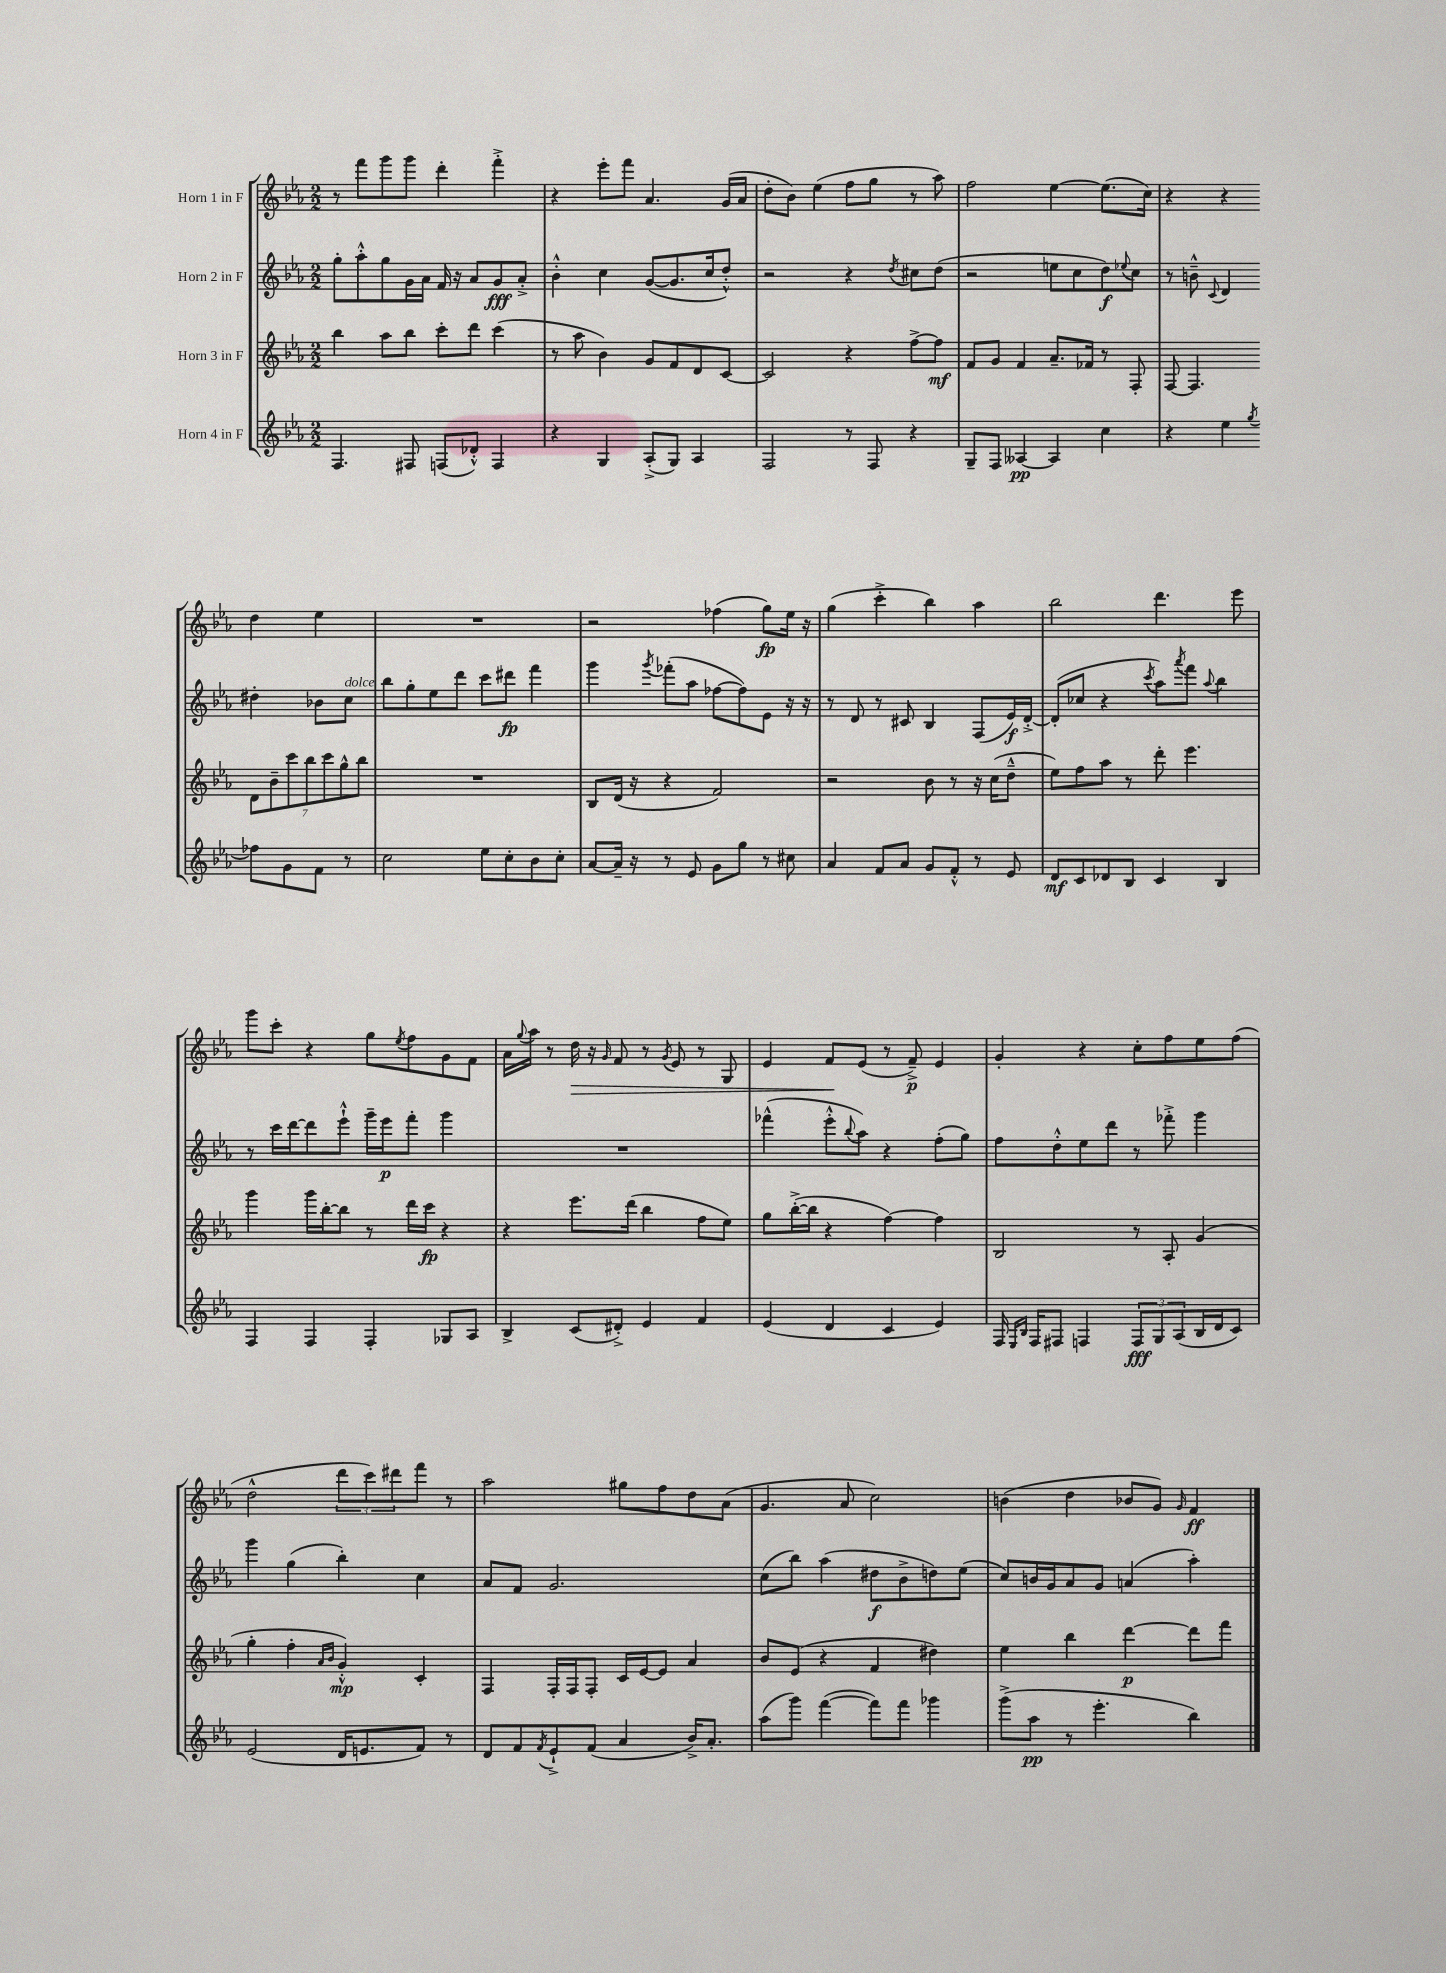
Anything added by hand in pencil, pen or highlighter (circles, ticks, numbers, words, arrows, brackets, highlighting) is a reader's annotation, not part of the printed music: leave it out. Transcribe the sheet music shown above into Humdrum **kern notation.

**kern	**dynam	**kern	**dynam	**kern	**dynam	**kern	**dynam
*part4	*part4	*part3	*part3	*part2	*part2	*part1	*part1
*staff4	*staff4	*staff3	*staff3	*staff2	*staff2	*staff1	*staff1
*I"Horn 4 in F	*	*I"Horn 3 in F	*	*I"Horn 2 in F	*	*I"Horn 1 in F	*
*clefG2	*	*clefG2	*	*clefG2	*	*clefG2	*
*k[b-e-a-]	*	*k[b-e-a-]	*	*k[b-e-a-]	*	*k[b-e-a-]	*
*M2/2	*	*M2/2	*	*M2/2	*	*M2/2	*
=15	=15	=15	=15	=15	=15	=15	=15
4.F/	.	4bb-\	.	8gg'\L	.	8r	.
.	.	.	.	8aa-'^^\	.	8fff\L	.
.	.	8aa-\L	.	8gg\	.	8ggg\	.
8F#X/	.	8bb-\J	.	16g\L	.	8ggg\J	.
.	.	.	.	16a-\JJ	.	.	.
(8Fn/L	.	8ccc'\L	.	16f/	.	4ddd'\	.
.	.	.	.	16r	.	.	.
8d-X'^^/J)	.	8ddd\J	.	8a-/L	.	.	.
4F/	.	(4ccc\	.	8g/	fff	4fff'^\	.
.	.	.	.	8a-'^/J	.	.	.
=16	=16	=16	=16	=16	=16	=16	=16
4r	.	8r	.	4b-'^^\	.	4r	.
.	.	8aa-\	.	.	.	.	.
4G/	.	4b-\)	.	4cc\	.	8eee-'\L	.
.	.	.	.	.	.	8fff\J	.
(8A-'^/L	.	8g/L	.	([8g/L	.	4.a-/	.
8G/J)	.	8f/	.	8.g/]	.	.	.
4A-/	.	8d/	.	.	.	.	.
.	.	.	.	16cc/k	.	.	.
.	.	[8c/J	.	8dd'^^/J)	.	(16g/LL	.
.	.	.	.	.	.	16a-/JJ	.
=17	=17	=17	=17	=17	=17	=17	=17
2F/	.	2c/]	.	2r	.	8dd'\L	.
.	.	.	.	.	.	8b-\J)	.
.	.	.	.	.	.	(4ee-\	.
8r	.	4r	.	4r	.	8ff\L	.
8F/	.	.	.	.	.	8gg\J	.
.	.	.	.	8qdd/	.	.	.
4r	.	[8ff^\L	.	8cc#X\L	.	8r	.
.	.	8ff\J]	mf	(8dd\J	.	8aa-\)	.
=18	=18	=18	=18	=18	=18	=18	=18
8G~/L	.	8f/L	.	2r	.	2ff\	.
8F/J	.	8g/J	.	.	.	.	.
[4A--X/	pp	4f/	.	.	.	.	.
4A--/]	.	8.a-~/L	.	8een\L	.	[4ee-\	.
.	.	.	.	8cc\	.	.	.
.	.	16f-X/Jk	.	.	.	.	.
4cc\	.	8r	.	8dd\)	f	(8.ee-\L]	.
.	.	.	.	8qqee-X/	.	.	.
.	.	8F'/	.	8cc\J	.	.	.
.	.	.	.	.	.	16cc\Jk)	.
=19	=19	=19	=19	=19	=19	=19	=19
4r	.	[8F/	.	8r	.	4r	.
.	.	4.F/]	.	8bn~^^\	.	.	.
.	.	.	.	8qqc/	.	.	.
4ee-\	.	.	.	4d/	.	4r	.
8qgg/	.	.	.	.	.	.	.
8ff-X\L	.	14d\L	.	4dd#X'\	.	4dd\	.
.	.	14b-~\	.	.	.	.	.
8g\	.	.	.	.	.	.	.
.	.	14ccc\	.	.	.	.	.
.	.	14bb-\	.	.	.	.	.
8f\J	.	.	.	8b-X\L	.	4ee-\	.
.	.	14ccc\	.	.	.	.	.
.	.	14gg^^\	.	.	.	.	.
!	!	!	!	!LO:TX:a:i:t=dolce	!	!	!
8r	.	.	.	8cc\J	.	.	.
.	.	14bb-\J	.	.	.	.	.
!!LO:LB:g=z
=20	=20	=20	=20	=20	=20	=20	=20
2cc\	.	1r	.	8bb-\L	.	1r	.
.	.	.	.	8gg'\	.	.	.
.	.	.	.	8ee-\	.	.	.
.	.	.	.	8ddd\J	.	.	.
8ee-\L	.	.	.	8ccc\L	.	.	.
8cc'\	.	.	.	8ddd#X\J	fp	.	.
8b-\	.	.	.	4fff\	.	.	.
8cc'\J	.	.	.	.	.	.	.
=21	=21	=21	=21	=21	=21	=21	=21
[8a-/L	.	8B-/L	.	4ggg\	.	2r	.
16a-~/Jk]	.	(16d/Jk	.	.	.	.	.
16r	.	16r	.	.	.	.	.
.	.	.	.	8qggg/	.	.	.
8r	.	4r	.	(8fff-X'\L	.	.	.
8e-/	.	.	.	8aa-\J	.	.	.
8g\L	.	2f/)	.	[8ff-X\L	.	(4ff-X\	.
8gg\J	.	.	.	8ff-\])	.	.	.
8r	.	.	.	8e-\J	.	8gg\L)	fp
8cc#X\	.	.	.	16r	.	16ee-\Jk	.
.	.	.	.	16r	.	16r	.
=22	=22	=22	=22	=22	=22	=22	=22
4a-/	.	2r	.	8r	.	(4gg\	.
.	.	.	.	8d/	.	.	.
8f/L	.	.	.	8r	.	4ccc'^\	.
8a-/J	.	.	.	8c#X/	.	.	.
8g/L	.	8b-\	.	4B-/	.	4bb-\)	.
8f'^^/J	.	8r	.	.	.	.	.
8r	.	16r	.	(8F/L	.	4aa-\	.
.	.	(16cc\KL	.	.	.	.	.
8e-/	.	8dd~^^\J	.	16e-/L)	f	.	.
.	.	.	.	[16d'^/JJ	.	.	.
=23	=23	=23	=23	=23	=23	=23	=23
8d/L	mf	8ee-\L)	.	(8d'/L]	.	2bb-\	.
8c/	.	8ff\	.	8cc-X/J	.	.	.
8d-X/	.	8aa-\J	.	4r	.	.	.
8B-/J	.	8r	.	.	.	.	.
.	.	.	.	8qccc/	.	.	.
4c/	.	8ddd'\	.	8aa-\L)	.	4.ddd\	.
.	.	.	.	8qaaa-/	.	.	.
.	.	4.eee-\	.	8fff\J	.	.	.
.	.	.	.	8qqaa-/	.	.	.
4B-/	.	.	.	4bb-\	.	.	.
.	.	.	.	.	.	8eee-\	.
!!LO:LB:g=z
=24	=24	=24	=24	=24	=24	=24	=24
4F/	.	4ggg\	.	8r	.	8ggg\L	.
.	.	.	.	16ccc\LL	.	8ccc'\J	.
.	.	.	.	[16ddd\J	.	.	.
4F/	.	16ggg\LL	.	8ddd\]	.	4r	.
.	.	[16bb-'\J	.	.	.	.	.
.	.	8bb-\J]	.	8eee-`^^\J	.	.	.
4F'/	.	8r	.	16ggg~\LL	.	8gg\L	.
.	.	.	.	16eee-\J	p	.	.
.	.	.	.	.	.	8qee-/	.
.	.	16ddd\LL	.	8fff'\J	.	8ff\	.
.	.	16ccc\JJ	fp	.	.	.	.
8G-X/L	.	4r	.	4ggg\	.	8g\	.
8A-/J	.	.	.	.	.	8f\J	.
=25	=25	=25	=25	=25	=25	=25	=25
4B-^/	.	4r	.	1r	.	16a-\LL	.
.	.	.	.	.	.	8qqgg/	.
.	.	.	.	.	.	16aa-\JJ	.
.	.	.	.	.	.	8r	.
!	!	!	!	!	!	!	!LO:HP:b
(8c/L	.	8.eee-\L	.	.	.	16dd\	>
.	.	.	.	.	.	16r	.
.	.	.	.	.	.	16qqg/	.
8d#X'^/J)	.	.	.	.	.	8f/	.
.	.	(16ddd\Jk	.	.	.	.	.
4e-/	.	4bb-\	.	.	.	8r	.
.	.	.	.	.	.	8qg/	.
.	.	.	.	.	.	8e-/	.
4f/	.	8ff\L	.	.	.	8r	.
.	.	8ee-\J)	.	.	.	8G/	.
=26	=26	=26	=26	=26	=26	=26	=26
(4e-/	.	8gg\L	.	(4fff-X^^\	.	4e-/	.
.	.	([16bb-'^\L	.	.	.	.	.
.	.	16bb-\JJ]	.	.	.	.	.
4d/	.	4r	.	8eee-'^^\L	.	8f/L	.
.	.	.	.	8qqbb-/	.	.	.
.	.	.	.	8aa-\J)	.	(8e-/J	]
4c/	.	[4ff\)	.	4r	.	8r	.
.	.	.	.	.	.	8f~^/)	p
4e-/)	.	4ff\]	.	(8ff'\L	.	4e-/	.
.	.	.	.	8gg\J)	.	.	.
=27	=27	=27	=27	=27	=27	=27	=27
16F/	.	2B-/	.	8ff\L	.	4g'/	.
16qqE-/LL	.	.	.	.	.	.	.
16qqB-/JJ	.	.	.	.	.	.	.
16F/KL	.	.	.	.	.	.	.
8F#X/J	.	.	.	8dd'^^\	.	.	.
4Fn/	.	.	.	8ee-\	.	4r	.
.	.	.	.	8ddd\J	.	.	.
12F/L	fff	8r	.	8r	.	8cc'\L	.
12G/	.	.	.	.	.	.	.
.	.	8A-'/	.	8fff-X'^\	.	8ff\	.
(12A-/	.	.	.	.	.	.	.
16B-/L	.	(4g/	.	4ggg\	.	8ee-\	.
16d/J	.	.	.	.	.	.	.
8c/J)	.	.	.	.	.	(8ff\J	.
!!LO:LB:g=z
=28	=28	=28	=28	=28	=28	=28	=28
(2e-/	.	4gg'\	.	4ggg\	.	2dd^^\	.
.	.	4ff'\	.	(4gg\	.	.	.
.	.	16qqa-/LL	.	.	.	.	.
.	.	16qqb-/JJ	.	.	.	.	.
16d/KL	.	4g'^^/)	mp	4bb-'\)	.	12ddd\L	.
8.en/	.	.	.	.	.	.	.
.	.	.	.	.	.	12ccc\)	.
.	.	.	.	.	.	12ddd#X\	.
8f/J)	.	4c'/	.	4cc\	.	8fff\J	.
8r	.	.	.	.	.	8r	.
=29	=29	=29	=29	=29	=29	=29	=29
8d/L	.	4F/	.	8a-/L	.	2aa-\	.
8f/	.	.	.	8f/J	.	.	.
8qf/	.	.	.	.	.	.	.
8e-`^/	.	16F'/LL	.	2.g/	.	.	.
.	.	16F/J	.	.	.	.	.
(8f/J	.	8F'/J	.	.	.	.	.
4a-/	.	16c/LL	.	.	.	8gg#X\L	.
.	.	[16e-/J	.	.	.	.	.
.	.	8e-/J]	.	.	.	8ff\	.
16b-^/KL)	.	4a-/	.	.	.	8dd\	.
8.a-'/J	.	.	.	.	.	.	.
.	.	.	.	.	.	(8a-\J	.
=30	=30	=30	=30	=30	=30	=30	=30
(8aa-\L	.	8b-/L	.	(8cc\L	.	4.g/	.
8ggg\J)	.	(8e-/J	.	8bb-\J)	.	.	.
([4fff\	.	4r	.	(4aa-\	.	.	.
.	.	.	.	.	.	8a-/	.
8fff\L])	.	4f/	.	8dd#X\L	f	2cc\)	.
8fff\J	.	.	.	8b-^\	.	.	.
4ggg-X\	.	4dd#X\)	.	8ddn\)	.	.	.
.	.	.	.	(8ee-\J	.	.	.
=31	=31	=31	=31	=31	=31	=31	=31
(8ggg^\L	.	4ee-\	.	8cc/L)	.	(4bn\	.
8aa-\J	pp	.	.	16bn/L	.	.	.
.	.	.	.	16g/J	.	.	.
8r	.	4bb-\	.	8a-/	.	4dd\	.
4.eee-'\	.	.	.	8g/J	.	.	.
.	.	[4ddd\	p	(4an/	.	8b-X/L	.
.	.	.	.	.	.	8g/J)	.
.	.	.	.	.	.	16qqg/	.
4bb-\)	.	8ddd\L]	.	4aa-'\)	.	4f/	ff
.	.	8fff\J	.	.	.	.	.
==	==	==	==	==	==	==	==
*-	*-	*-	*-	*-	*-	*-	*-
